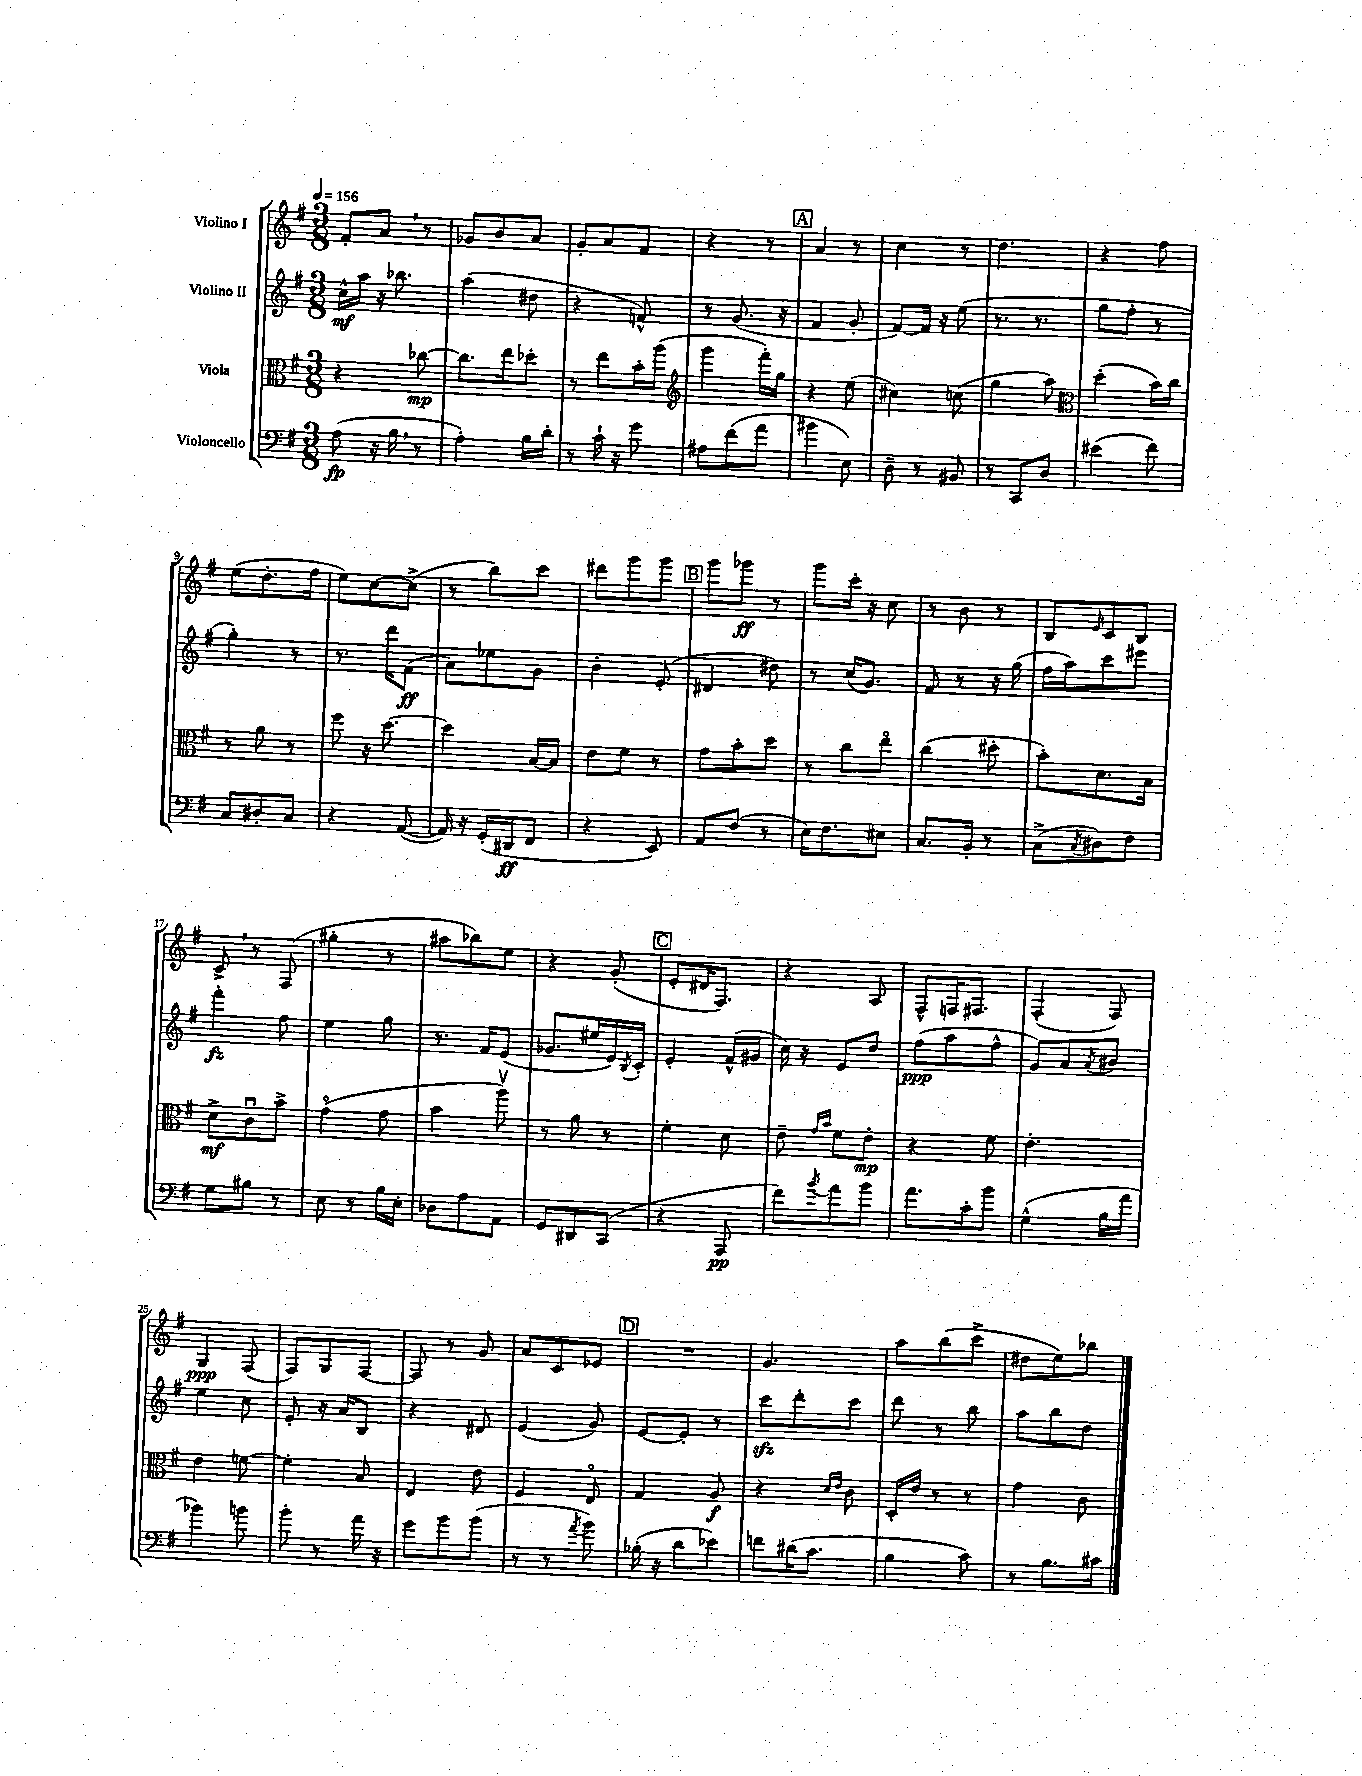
<<
\new StaffGroup <<
\new Staff = "s0" \with { instrumentName = "Violino I" } {
    \clef treble \key g \major \numericTimeSignature \time 3/8 \tempo 4 = 156
    fis'8-. a'8 \breathe r8 |
    ges'8 b'8 a'8 |
    g'8-. a'8 fis'8 |
    r4 r8 |
    \mark \markup { \box "A" } a'4 r8 |
    c''4 r8 |
    d''4. |
    r4 fis''8 |
    e''8( d''8.-. fis''16 |
    e''8) c''8~ c''8->( |
    r8 b''8) c'''8 |
    dis'''8 g'''8 g'''8 |
    \mark \markup { \box "B" } g'''8 ges'''8\ff r8 |
    g'''8 c'''16-. r16 c''8 |
    r8 b'8 r8 |
    b8 \grace { e'16 } c'8 b8 |
    c'8-> \breathe r8 fis8( |
    gis''4-. r8 |
    ais''8 bes''8) e''8 |
    r4 g'8-.( |
    \mark \markup { \box "C" } e'8-. dis'16 fis8.) |
    r4 a8 |
    fis8-^ f16 fis8. |
    fis4-.( fis8) |
    g4\ppp fis8( |
    fis8) g8 fis8~ |
    fis8 r8 g'8 |
    a'8 c'8 ees'8 |
    \mark \markup { \box "D" } R4. |
    g'4. |
    a''8 b''8( c'''8-> |
    dis''8 e''8) bes''8 \bar "|." |
}
\new Staff = "s1" \with { instrumentName = "Violino II" } {
    \clef treble \key g \major \numericTimeSignature \time 3/8
    c''16-^\mf a''16 r16 bes''8. |
    a''4( dis''8 |
    r4 f'8-^) |
    r8 g'8.( r16 |
    \mark \markup { \box "A" } fis'4 g'8-. |
    fis'8~) fis'16 r16 e''8( |
    r8. r8. |
    g''8 fis''8-. r8 |
    g''4-.) r8 |
    r8. d'''16 fis'8\ff( |
    a'8) ees''8 g'8 |
    b'4-. e'8-.( |
    \mark \markup { \box "B" } dis'4 dis''8) |
    r8 c''16( g'8.) |
    fis'8 r8 r16 g''16( |
    fis''16 a''16) c'''8 eis'''8 |
    fis'''4-.\fz fis''8 |
    e''4 g''8 |
    r8. fis'16 e'8( |
    ges'8. eis''16 e'16) \acciaccatura { b8 } c'16-. |
    \mark \markup { \box "C" } e'4-. fis'16-^( gis'16 |
    c''16) r16 e'8 d''8 |
    fis''8\ppp( a''8 fis''8-^ |
    g'8) a'8 \acciaccatura { a'8 } bis'8 |
    e''4 c''8 |
    e'8-. r16 a'16 b8 |
    r4 dis'8 |
    e'4( g'8) |
    \mark \markup { \box "D" } e'8~ e'8-. r8 |
    c'''8\sfz d'''8-. c'''8 |
    d'''8 r8 b''8 |
    a''8 b''8 d''8 \bar "|." |
}
\new Staff = "s2" \with { instrumentName = "Viola" } {
    \clef alto \key g \major \numericTimeSignature \time 3/8
    r4 ces''8~\mp |
    ces''8. e''16 des''8-. |
    r8 e''8 b'16-. a''16( |
    \clef treble g'''4 fis'''16-.) g''16 |
    \mark \markup { \box "A" } r4 e''8( |
    cis''4) c''8( |
    g''4 a''8) |
    \clef alto d''4-.( b'16) c''16 |
    r8 a'8 r8 |
    fis''8 r16 d''8.~ |
    d''4 b16~ b16 |
    e'8 fis'8 r8 |
    \mark \markup { \box "B" } g'8 b'8-. d''8 |
    r8 c''8 e''8\flageolet |
    c''4( dis''8-. |
    b'8-.) d'8. b16 |
    d'8->\mf c'8\downbow b'8-> |
    g'4\flageolet( g'8 |
    b'4 a''8\upbow) |
    r8 a'8 r8 |
    \mark \markup { \box "C" } fis'4-. d'8 |
    e'8-- \grace { g'16 b'16 } fis'8 e'8-.\mp |
    r4 fis'8 |
    e'4.-. |
    e'4 f'8~ |
    f'4-. b8 |
    e4 e'8 |
    fis4 e8\flageolet |
    \mark \markup { \box "D" } g4 a8\f |
    r4 \grace { d'16 e'16 } c'8 |
    d16-. e'16 r8 r8 |
    g'4 c'8 \bar "|." |
}
\new Staff = "s3" \with { instrumentName = "Violoncello" } {
    \clef bass \key g \major \numericTimeSignature \time 3/8
    a8\fp( r16 b16 \breathe r8 |
    a4-.) b16 d'16-. |
    r8 c'16-! r16 g'8 |
    ais8 fis'8( a'8 |
    \mark \markup { \box "A" } bis'4 e8) |
    d8-- r8 bis,8 |
    r8 c,8 d8 |
    eis'4( fis'8) |
    c8 dis8-. c8 |
    r4 a,8~( |
    a,16) r16 g,16-.( dis,16\ff fis,8 |
    r4 e,8) |
    \mark \markup { \box "B" } a,8 fis8( r8 |
    e16) fis8. eis8 |
    c8. b,16-. r8 |
    c8->( \acciaccatura { c8 } dis8) fis8 |
    g8 bis8 r8 |
    e8 r8 b16 e16-. |
    des8 a8 a,8 |
    g,8 dis,8 c,8( |
    \mark \markup { \box "C" } r4 a,,8\pp |
    fis'8) \acciaccatura { b'8 } a'8 b'8 |
    a'8. c'16-. b'8 |
    g4-^( b16 a'16 |
    bes'4) b'8 |
    b'8-. r8 a'16 r16 |
    g'8 b'8 b'8( |
    r8 r8 \acciaccatura { a'8 } b'8) |
    \mark \markup { \box "D" } bes16-.( r16 d'8 ees'8) |
    f'8 dis'16( c'8. |
    b4 c'8) |
    r8 b8. cis'16 \bar "|." |
}
>>
>>
